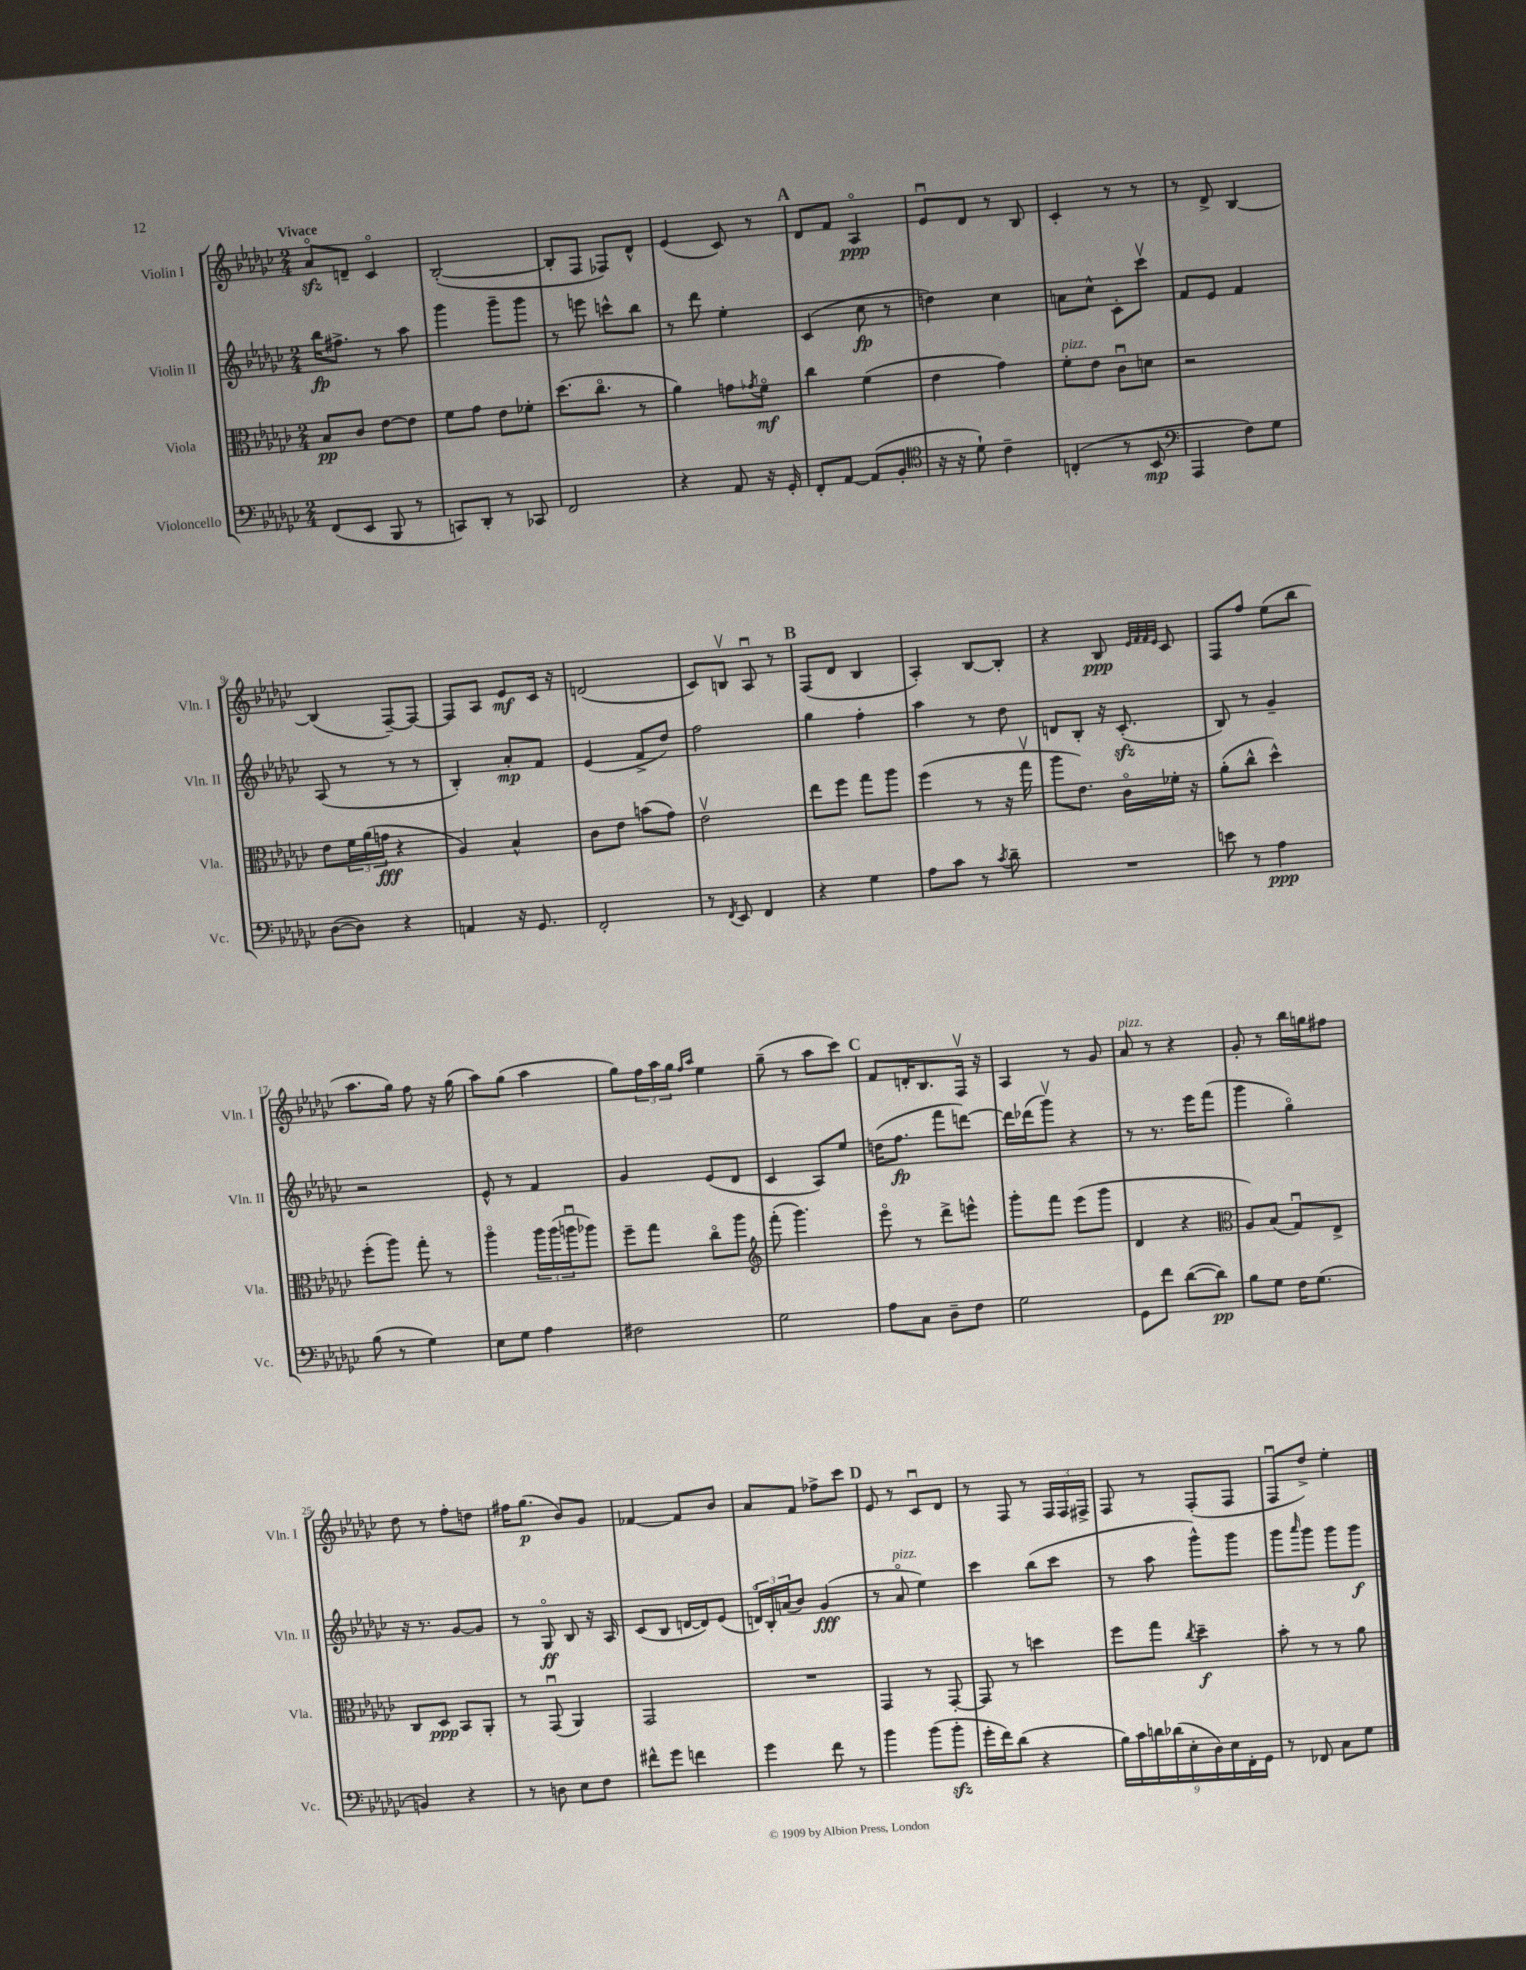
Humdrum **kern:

**kern	**dynam	**kern	**dynam	**kern	**dynam	**kern	**dynam
*part4	*part4	*part3	*part3	*part2	*part2	*part1	*part1
*staff4	*staff4	*staff3	*staff3	*staff2	*staff2	*staff1	*staff1
*I"Violoncello	*	*I"Viola	*	*I"Violin II	*	*I"Violin I	*
*I'Vc.	*	*I'Vla.	*	*I'Vln. II	*	*I'Vln. I	*
*clefF4	*	*clefC3	*	*clefG2	*	*clefG2	*
*k[b-e-a-d-g-c-]	*	*k[b-e-a-d-g-c-]	*	*k[b-e-a-d-g-c-]	*	*k[b-e-a-d-g-c-]	*
*M2/4	*	*M2/4	*	*M2/4	*	*M2/4	*
=1	=1	=1	=1	=1	=1	=1	=1
!	!	!	!	!	!	!LO:TX:a:B:t=Vivace	!
(8FF/L	.	8B-/L	pp	16bb-\KL	fp	8a-zz/L	.
.	.	.	.	8.ff#X^\J	.	.	.
8EE-/J	.	8c-/J	.	.	.	8dn~/J	.
8BBB-/	.	[8e-\L	.	8r	.	4c-/	.
8r	.	8e-\J]	.	8aa-\	.	.	.
=2	=2	=2	=2	=2	=2	=2	=2
8CCn/L)	.	8f\L	.	4ggg-\	.	([2B-'/	.
8DD-'/J	.	8g-\J	.	.	.	.	.
8r	.	8e-\L	.	8ggg-~\L	.	.	.
8CC-X/	.	8f-X'\J	.	8ggg-\J	.	.	.
=3	=3	=3	=3	=3	=3	=3	=3
2FF/	.	(8.dd-\L	.	8r	.	8B-'/L]	.
.	.	.	.	8eeen\	.	8F/J	.
.	.	8.cc-\J	.	.	.	.	.
.	.	.	.	8cccn^^\L	.	8F-X/L)	.
.	.	8r	.	8bb-\J	.	8d-^^/J	.
=4	=4	=4	=4	=4	=4	=4	=4
4r	.	4a-\)	.	8r	.	(4e-/	.
.	.	.	.	8ddd-\	.	.	.
8AA-/	.	8gn\L	.	4ee-'\	.	8c-/)	.
.	.	8qg-X/	.	.	.	.	.
16r	.	8f\J	mf	.	.	8r	.
16GG-'/	.	.	.	.	.	.	.
!!LO:REH:place=s1:t=A
=5	=5	=5	=5	=5	=5	=5	=5
8FF'/L	.	4cc-\	.	(4c-/	.	8d-/L	.
[8AA-/J	.	.	.	.	.	8f/J	.
(8AA-/L]	.	(4f\	.	8cc-\	fp	4A-/	ppp
8BB-'/J	.	.	.	8r	.	.	.
=6	=6	=6	=6	=6	=6	=6	=6
*clefC4	*	*	*	*	*	*	*
16r	.	4e-\	.	4ddn\)	.	8e-u/L	.
16r	.	.	.	.	.	.	.
8d-`\)	.	.	.	.	.	8d-/J	.
4c-~\	.	4g-\)	.	4cc-\	.	8r	.
.	.	.	.	.	.	8B-/	.
=7	=7	=7	=7	=7	=7	=7	=7
!	!	!LO:TX:a:i:t=pizz.	!	!	!	!	!
(4Cn'/	.	8f'\L	.	8an\L	.	4c-'/	.
.	.	8e-\J	.	8cc-^^\J	.	.	.
8r	.	8c-u\L	.	8c-'\L	.	8r	.
8BB-/	mp	8dn\J	.	8ccc-v\J	.	8r	.
=8	=8	=8	=8	=8	=8	=8	=8
*clefF4	*	*	*	*	*	*	*
4AAA-/	.	2r	.	8f/L	.	8r	.
.	.	.	.	8e-/J	.	8d-^/	.
8F\L)	.	.	.	4f/	.	[4B-/	.
8G-\J	.	.	.	.	.	.	.
!!LO:LB:g=z
=9	=9	=9	=9	=9	=9	=9	=9
([8D-\L	.	8e-\L	.	(8A-/	.	(4B-/]	.
8D-\J])	.	24f\L	.	8r	.	.	.
.	.	(24a-\	.	.	.	.	.
.	.	24gn\JJ	fff	.	.	.	.
4r	.	4r	.	8r	.	[8F~/L)	.
.	.	.	.	8r	.	8F/J_	.
=10	=10	=10	=10	=10	=10	=10	=10
4AAn/	.	4A-/)	.	4B-'/)	.	8F/L]	.
.	.	.	.	.	.	8A-/J	.
16r	.	4B-^^/	.	8a-'/L	mp	8e-/L	mf
8.GG-/	.	.	.	.	.	.	.
.	.	.	.	8f/J	.	16c-/Jk	.
.	.	.	.	.	.	16r	.
=11	=11	=11	=11	=11	=11	=11	=11
2FF'/	.	8c-\L	.	(4e-/	.	(2dn/	.
.	.	8e-\J	.	.	.	.	.
.	.	(8bn\L	.	8f^/L	.	.	.
.	.	8g-\J)	.	8dd-/J)	.	.	.
=12	=12	=12	=12	=12	=12	=12	=12
8r	.	2e-v\	.	2ff\	.	8c-/L)	.
8qFF/	.	.	.	.	.	.	.
8EE-/	.	.	.	.	.	8Bnv/J	.
4FF/	.	.	.	.	.	8A-u/	.
.	.	.	.	.	.	8r	.
!!LO:REH:place=s1:t=B
=13	=13	=13	=13	=13	=13	=13	=13
4r	.	8ee-\L	.	4gg-\	.	(8F/L	.
.	.	8ff\J	.	.	.	8d-/J	.
4G-\	.	8gg-\L	.	4ff'\	.	4B-/	.
.	.	8aa-\J	.	.	.	.	.
=14	=14	=14	=14	=14	=14	=14	=14
8A-\L	.	(4ff\	.	4aa-\	.	4A-'/)	.
8c-\J	.	.	.	.	.	.	.
8r	.	8r	.	8r	.	[8B-/L	.
8qc-/	.	.	.	.	.	.	.
8d-~\	.	16r	.	8dd-\	.	8B-'/J]	.
.	.	16gg-v\	.	.	.	.	.
=15	=15	=15	=15	=15	=15	=15	=15
2r	.	8aa-\L	.	8dn/L	.	4r	.
.	.	8.e-\J)	.	8B-'/J	.	.	.
.	.	.	.	16r	.	8B-/	ppp
.	.	16c-\LL	.	(8.c-zz'/	.	.	.
.	.	.	.	.	.	32qqe-/LLL	.
.	.	.	.	.	.	32qqf/	.
.	.	.	.	.	.	32qqf/	.
.	.	.	.	.	.	32qqe-/JJJ	.
.	.	16f-X'\JJ	.	.	.	8c-/	.
.	.	16r	.	.	.	.	.
=16	=16	=16	=16	=16	=16	=16	=16
8en\	.	(8a-'\L	.	8B-/)	.	8F/L	.
8r	.	8cc-^^\J	.	8r	.	8ff/J	.
4A-\	ppp	4dd-^^\)	.	4g-~/	.	(8ee-\L	.
.	.	.	.	.	.	8bb-\J	.
!!LO:LB:g=z
=17	=17	=17	=17	=17	=17	=17	=17
(8B-\	.	(8ff'\L	.	2r	.	8.aa-\L	.
8r	.	8aa-\J)	.	.	.	.	.
.	.	.	.	.	.	16gg-\Jk)	.
4G-\)	.	8gg-'\	.	.	.	8ff\	.
.	.	8r	.	.	.	16r	.
.	.	.	.	.	.	(16gg-\	.
=18	=18	=18	=18	=18	=18	=18	=18
8E-\L	.	4aa-\	.	8e-^^/	.	8aa-\L)	.
8G-\J	.	.	.	8r	.	(8gg-\J	.
4A-\	.	24aa-\LL	.	4f/	.	4aa-\	.
.	.	(24aa-\	.	.	.	.	.
.	.	24aanu\J	.	.	.	.	.
.	.	8aa-X\J)	.	.	.	.	.
=19	=19	=19	=19	=19	=19	=19	=19
2F#X\	.	8ff~\L	.	4g-/	.	8gg-\L)	.
.	.	8gg-\J	.	.	.	24ff\L	.
.	.	.	.	.	.	24aa-\	.
.	.	.	.	.	.	24gg-\JJ	.
.	.	.	.	.	.	16qqff/LL	.
.	.	.	.	.	.	16qqaa-/JJ	.
.	.	8cc-\L	.	(8e-/L	.	4ee-\	.
.	.	8aa-\J	.	8d-/J	.	.	.
=20	=20	=20	=20	=20	=20	=20	=20
*	*	*clefG2	*	*	*	*	*
2G-\	.	(8fff'\	.	4c-/	.	(8gg-~\	.
.	.	4.ggg-\)	.	.	.	8r	.
.	.	.	.	8A-/L)	.	8aa-\L	.
.	.	.	.	8ee-/J	.	8ccc-\J)	.
!!LO:REH:place=s1:t=C
=21	=21	=21	=21	=21	=21	=21	=21
8A-\L	.	8eee-\	.	(16ddn\KL	.	8f/L	.
.	.	.	.	8.ff\J	fp	.	.
8C-\J	.	8r	.	.	.	16dn'/K	.
.	.	.	.	.	.	8.B-/	.
8D-~\L	.	8ddd-^\L	.	8fff\L	.	.	.
8F\J	.	8eeen^^\J	.	[8dddn\J)	.	16Fv/Jk	.
.	.	.	.	.	.	16r	.
=22	=22	=22	=22	=22	=22	=22	=22
2G-\	.	8ggg-'\L	.	16ddd\LL]	.	4A-/	.
.	.	.	.	(16ddd-X\J	.	.	.
.	.	8fff\J	.	8ggg-v\J)	.	.	.
.	.	(8eee-\L	.	4r	.	8r	.
.	.	8ggg-\J	.	.	.	8g-/	.
=23	=23	=23	=23	=23	=23	=23	=23
!	!	!	!	!	!	!LO:TX:a:i:t=pizz.	!
8GG-\L	.	4d-/	.	8r	.	8a-/	.
8f\J	.	.	.	8.r	.	8r	.
([8d-\L	.	4r	.	.	.	4r	.
.	.	.	.	16eee-\KL	.	.	.
8d-\J])	pp	.	.	(8fff\J	.	.	.
=24	=24	=24	=24	=24	=24	=24	=24
*	*	*clefC3	*	*	*	*	*
8B-\L	.	8A-/L)	.	4ggg-\	.	8g-'/	.
8G-\J	.	(8B-/J	.	.	.	8r	.
16F\KL	.	8G-u/L)	.	4gg-\)	.	16bb-\LL	.
(8.G-\J	.	.	.	.	.	16ggn\J	.
.	.	8E-^/J	.	.	.	8ff#X\J	.
!!LO:LB:g=z
=25	=25	=25	=25	=25	=25	=25	=25
4BBn/)	.	8C-/L	.	16r	.	8dd-\	.
.	.	.	.	8.r	.	.	.
.	.	8D-/J	ppp	.	.	8r	.
4r	.	8BB-/L	.	[8g-/L	.	8ff'\L	.
.	.	8AA-'/J	.	8g-/J]	.	8ddn\J	.
=26	=26	=26	=26	=26	=26	=26	=26
8r	.	8r	.	8r	.	16ff#X\KL	.
.	.	.	.	.	.	(8.gg-\J	p
8Dn\	.	(8GG-u/	.	8G-/	ff	.	.
8E-\L	.	4AA-/)	.	8B-/	.	8b-/L)	.
8F\J	.	.	.	16r	.	8g-/J	.
.	.	.	.	16A-/	.	.	.
=27	=27	=27	=27	=27	=27	=27	=27
8f#X^^\L	.	2GG-/	.	(8c-/L	.	[4f-X/	.
8g-\J	.	.	.	8B-/J	.	.	.
4fn\	.	.	.	[16dn/LL	.	8f-/L]	.
.	.	.	.	16d/J])	.	.	.
.	.	.	.	(8e-/J	.	8b-/J	.
=28	=28	=28	=28	=28	=28	=28	=28
4g-\	.	2r	.	24dn/LL)	.	8a-/L	.
.	.	.	.	24B-'/	.	.	.
.	.	.	.	(24an/J	.	.	.
.	.	.	.	8b-/J)	.	8f/J	.
8f\	.	.	.	(4g-/	fff	8ff-X^\L	.
8r	.	.	.	.	.	8ccc-\J	.
!!LO:REH:place=s1:t=D
=29	=29	=29	=29	=29	=29	=29	=29
4b-\	.	4GG-/	.	8r	.	8e-/	.
!	!	!	!	!LO:TX:a:i:t=pizz.	!	!	!
.	.	.	.	8a-/	.	8r	.
(8b-\L	.	8r	.	4ee-\)	.	8c-u/L	.
8b-zz'\J	.	[8GG-'/	.	.	.	8d-/J	.
=30	=30	=30	=30	=30	=30	=30	=30
16g-'\LL	.	8GG-/]	.	4ccc-\	.	8r	.
16f\J)	.	.	.	.	.	.	.
(8d-\J	.	8r	.	.	.	8F/	.
4r	.	4ddn\	.	(8bb-\L	.	8r	.
.	.	.	.	8ccc-\J	.	24F/LL	.
.	.	.	.	.	.	24F/	.
.	.	.	.	.	.	24F#X^/JJ	.
=31	=31	=31	=31	=31	=31	=31	=31
18B-\LL)	.	8ff\L	.	8r	.	8F/	.
18c-\	.	.	.	.	.	.	.
18dn\	.	.	.	.	.	.	.
.	.	8gg-\J	.	8aa-\	.	8r	.
(18d-X\	.	.	.	.	.	.	.
18E-'\	.	.	.	.	.	.	.
.	.	8qcc-/	.	.	.	.	.
.	.	4dd-~\	f	8ggg-^^\L)	.	(8F'/L	.
18D-\)	.	.	.	.	.	.	.
18E-\	.	.	.	.	.	.	.
.	.	.	.	8ggg-\J	.	8F/J	.
18FF'\	.	.	.	.	.	.	.
18GG-\JJ	.	.	.	.	.	.	.
=32	=32	=32	=32	=32	=32	=32	=32
8r	.	8b-'\	.	8ggg-\L	.	8Fu/L	.
.	.	.	.	16qqaaa-/	.	.	.
8FF-X/	.	8r	.	8ggg-\J	.	8dd-^/J)	.
8C-\L	.	8r	.	8ggg-\L	.	4ee-'\	.
8G-\J	.	8a-\	.	8ggg-\J	f	.	.
==	==	==	==	==	==	==	==
*-	*-	*-	*-	*-	*-	*-	*-
